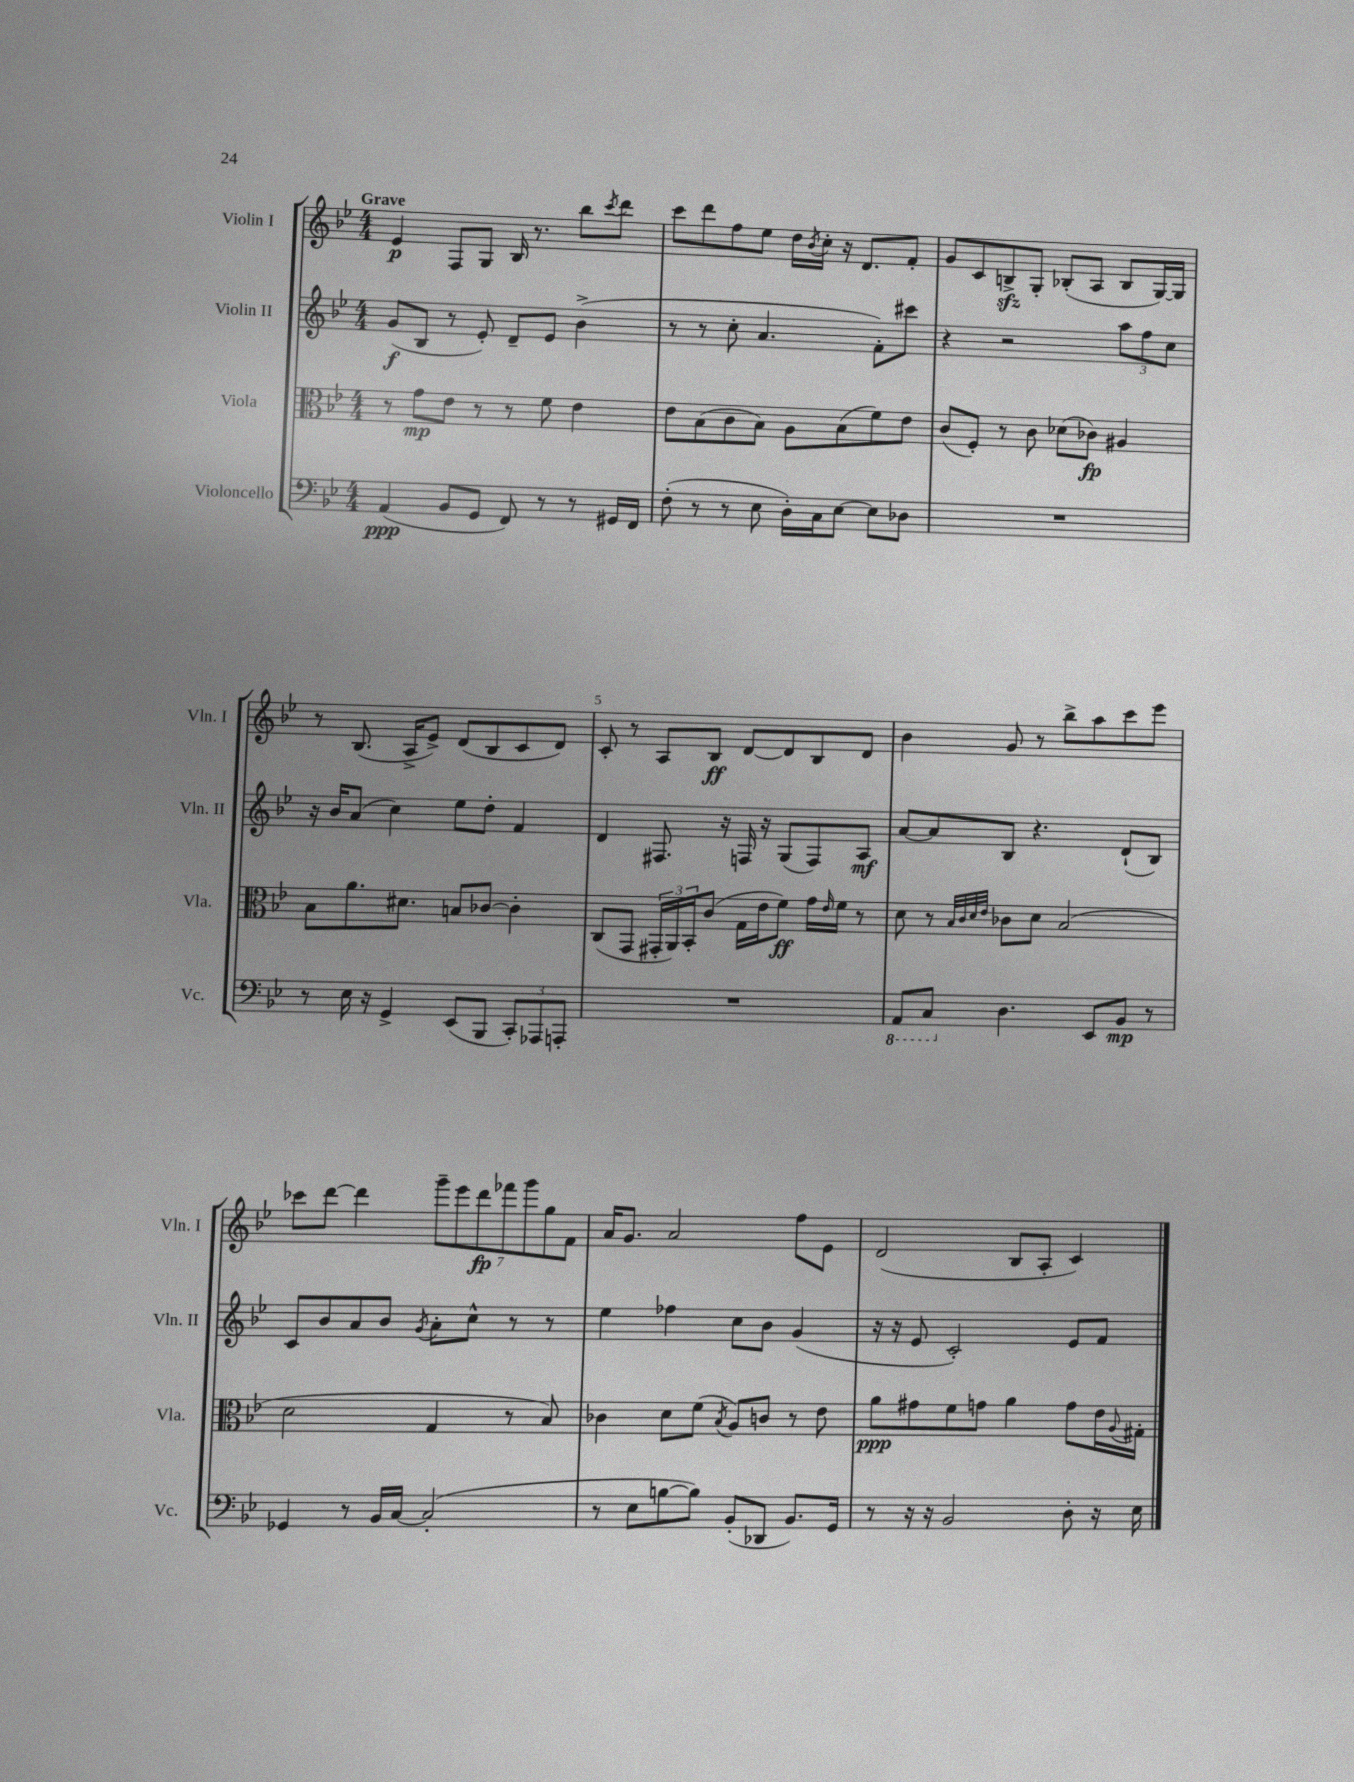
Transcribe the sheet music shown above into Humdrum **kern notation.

**kern	**dynam	**kern	**dynam	**kern	**dynam	**kern	**dynam
*part4	*part4	*part3	*part3	*part2	*part2	*part1	*part1
*staff4	*staff4	*staff3	*staff3	*staff2	*staff2	*staff1	*staff1
*I"Violoncello	*	*I"Viola	*	*I"Violin II	*	*I"Violin I	*
*I'Vc.	*	*I'Vla.	*	*I'Vln. II	*	*I'Vln. I	*
*clefF4	*	*clefC3	*	*clefG2	*	*clefG2	*
*k[b-e-]	*	*k[b-e-]	*	*k[b-e-]	*	*k[b-e-]	*
*M4/4	*	*M4/4	*	*M4/4	*	*M4/4	*
=1	=1	=1	=1	=1	=1	=1	=1
!	!	!	!	!	!	!LO:TX:a:B:t=Grave	!
(4AA/	ppp	8r	.	(8g/L	f	4e-/	p
.	.	8g\L	mp	8B-/J	.	.	.
8BB-/L	.	8e-\J	.	8r	.	8F/L	.
8GG/J	.	8r	.	8e-'/)	.	8G/J	.
8FF/)	.	8r	.	8d~/L	.	16B-/	.
.	.	.	.	.	.	8.r	.
8r	.	8f\	.	8e-/J	.	.	.
8r	.	4e-\	.	(4b-^\	.	8bb-\L	.
.	.	.	.	.	.	8qccc/	.
16GG#X/LL	.	.	.	.	.	8ddd\J	.
16FF/JJ	.	.	.	.	.	.	.
=2	=2	=2	=2	=2	=2	=2	=2
(8F'\	.	8e-\L	.	8r	.	8ccc\L	.
8r	.	(8B-\	.	8r	.	8ddd\	.
8r	.	8c\	.	8cc'\	.	8ff\	.
8E-\	.	8B-\J)	.	4.a/	.	8ee-\J	.
16D'\LL)	.	8A\L	.	.	.	16dd\LL	.
.	.	.	.	.	.	8qb-/	.
16C\J	.	.	.	.	.	16cc'\JJ	.
[8E-\J	.	(8B-\	.	.	.	16r	.
.	.	.	.	.	.	8.d/L	.
8E-\L]	.	8f\)	.	8f'\L)	.	.	.
8D-X\J	.	8e-\J	.	8ccc#X\J	.	8f'/J	.
=3	=3	=3	=3	=3	=3	=3	=3
1r	.	(8c/L	.	4r	.	8g/L	.
.	.	8F'/J)	.	.	.	8c/	.
.	.	8r	.	2r	.	8Bnzz^/	.
.	.	8c\	.	.	.	8G'/J	.
.	.	(8d-X\L	.	.	.	(8B-X'/L	.
.	.	8c-X\J)	fp	.	.	8A/J	.
.	.	4A#X/	.	12aa\L	.	8B-/L	.
.	.	.	.	12ff\	.	.	.
.	.	.	.	.	.	[16G/L)	.
.	.	.	.	12cc\J	.	.	.
.	.	.	.	.	.	16G/JJ]	.
!!LO:LB:g=z
=4	=4	=4	=4	=4	=4	=4	=4
8r	.	8B-\L	.	16r	.	8r	.
.	.	.	.	16b-/KL	.	.	.
16E-\	.	8.a\	.	(8a/J	.	(8.B-/	.
16r	.	.	.	.	.	.	.
4GG^/	.	.	.	4cc\)	.	.	.
.	.	8.d#X\J	.	.	.	16A^/KL	.
.	.	.	.	.	.	8e-^/J)	.
(8EE-/L	.	8Bn/L	.	8ee-\L	.	(8d/L	.
8BBB-/J	.	[8c-X/J	.	8dd'\J	.	8B-/	.
12CC'/L)	.	4c-'\]	.	4f/	.	8c/	.
12AAA-X/	.	.	.	.	.	.	.
.	.	.	.	.	.	8d/J)	.
12AAAn'/J	.	.	.	.	.	.	.
=5	=5	=5	=5	=5	=5	=5	=5
1r	.	(8C/L	.	4d/	.	8c'/	.
.	.	8GG/J	.	.	.	8r	.
.	.	24GG#X'/LL	.	8.F#X/	.	8A/L	.
.	.	24AA/)	.	.	.	.	.
.	.	24BB-'/J	.	.	.	.	.
.	.	(8c/J	.	.	.	8B-/J	ff
.	.	.	.	16r	.	.	.
.	.	16G\LL	.	16Fn/	.	[8d/L	.
.	.	16e-\J	.	16r	.	.	.
.	.	8f\J)	ff	(8G/L	.	8d/]	.
.	.	16g\LL	.	8F/)	.	8B-/	.
.	.	16qqe-/	.	.	.	.	.
.	.	16f\JJ	.	.	.	.	.
.	.	8r	.	8A/J	mf	8d/J	.
=6	=6	=6	=6	=6	=6	=6	=6
*8ba	*	*	*	*	*	*	*
8AAA/L	.	8d\	.	[8a/L	.	4b-\	.
8CC/J	.	8r	.	8a/]	.	.	.
.	.	32qqB-/LLL	.	.	.	.	.
.	.	32qqc/	.	.	.	.	.
.	.	32qqd/	.	.	.	.	.
.	.	32qqe-/JJJ	.	.	.	.	.
*X8ba	*	*	*	*	*	*	*
4.D\	.	8c-X\L	.	8B-/J	.	8g/	.
.	.	8d\J	.	4.r	.	8r	.
.	.	(2B-/	.	.	.	8bb-^\L	.
8EE-/L	.	.	.	.	.	8aa\	.
8BB-/J	mp	.	.	(8d`/L	.	8ccc\	.
8r	.	.	.	8B-/J)	.	8eee-\J	.
!!LO:LB:g=z
=7	=7	=7	=7	=7	=7	=7	=7
4GG-X/	.	2d\	.	8c/L	.	8ccc-X\L	.
.	.	.	.	8b-/	.	[8ddd\J	.
8r	.	.	.	8a/	.	4ddd\]	.
16BB-/LL	.	.	.	8b-/J	.	.	.
[16C/JJ	.	.	.	.	.	.	.
.	.	.	.	8qg/	.	.	.
(2C'/]	.	4G/	.	8a'\L	.	14ggg~\L	.
.	.	.	.	.	.	14eee-\	.
.	.	.	.	8cc^^\J	.	.	.
.	.	.	.	.	.	14ddd\	fp
.	.	.	.	.	.	14fff-X\	.
.	.	8r	.	8r	.	.	.
.	.	.	.	.	.	14ggg\	.
.	.	.	.	.	.	14gg\	.
.	.	8B-/)	.	8r	.	.	.
.	.	.	.	.	.	14f\J	.
=8	=8	=8	=8	=8	=8	=8	=8
8r	.	4c-X\	.	4ee-\	.	16a/KL	.
.	.	.	.	.	.	8.g/J	.
8E-\L	.	.	.	.	.	.	.
[8Bn\	.	8d\L	.	4ff-X\	.	2a/	.
8B\J])	.	(8f\J	.	.	.	.	.
.	.	8qB-/	.	.	.	.	.
(8BB-'/L	.	8A/L)	.	8cc\L	.	.	.
8DD-X/J	.	8cn/J	.	8b-\J	.	.	.
8.BB-/L)	.	8r	.	(4g/	.	8ff\L	.
.	.	8e-\	.	.	.	8e-\J	.
16GG/Jk	.	.	.	.	.	.	.
=9	=9	=9	=9	=9	=9	=9	=9
8r	.	8a\L	ppp	16r	.	(2d/	.
.	.	.	.	16r	.	.	.
16r	.	8g#X\	.	8e-/	.	.	.
16r	.	.	.	.	.	.	.
2BB-/	.	8f\	.	2c'/)	.	.	.
.	.	8gn\J	.	.	.	.	.
.	.	4a\	.	.	.	8B-/L	.
.	.	.	.	.	.	8A'/J	.
8D'\	.	8g\L	.	8e-/L	.	4c/)	.
16r	.	16e-\L	.	8f/J	.	.	.
.	.	8qqA/	.	.	.	.	.
16E-\	.	16G#X'\JJ	.	.	.	.	.
==	==	==	==	==	==	==	==
*-	*-	*-	*-	*-	*-	*-	*-
